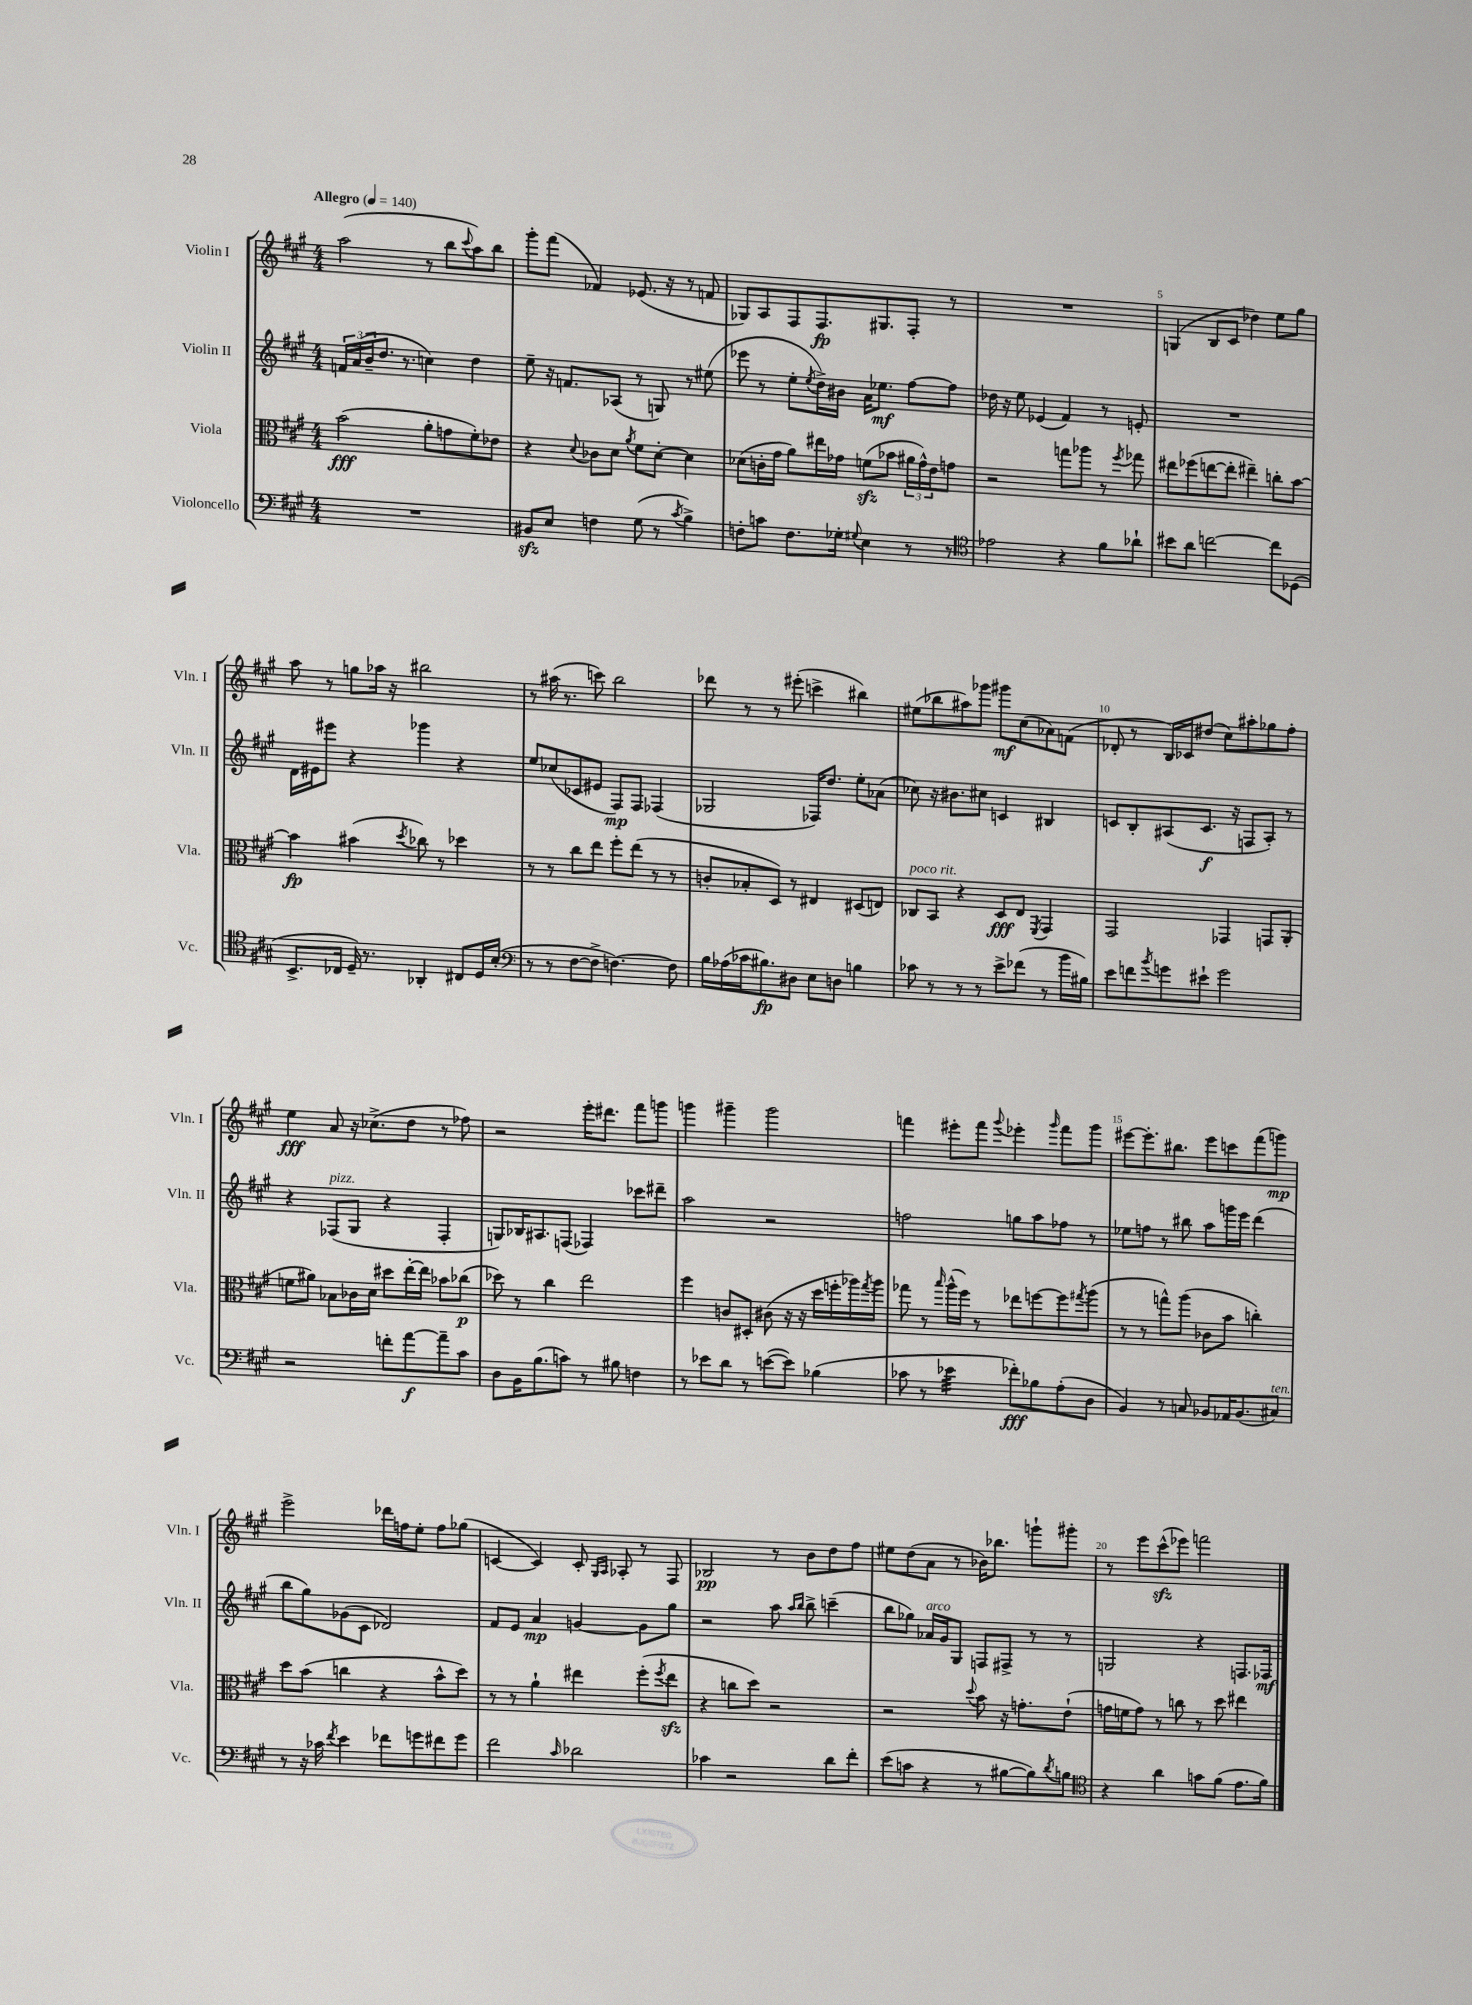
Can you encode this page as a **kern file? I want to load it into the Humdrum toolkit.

**kern	**kern	**kern	**kern
*staff4	*staff3	*staff2	*staff1
*clefF4	*clefC3	*clefG2	*clefG2
*k[f#c#g#]	*k[f#c#g#]	*k[f#c#g#]	*k[f#c#g#]
*M4/4	*M4/4	*M4/4	*M4/4
*MM140	*MM140	*MM140	*MM140
1r	(2b\	24f/LL	(2aa\
.	.	(24a/	.
.	.	24b~/J	.
.	.	8.dd/J	.
.	.	8.r	.
.	8a'\L	4cc\)	8r
.	8g\	.	8bb\L
.	.	.	8qqccc#/
.	8f#'\)	4dd\	8aa\)
.	8e-\J	.	8bb\J
=	=	=	=
8BB#/L	4r	8ee~\	8ggg#'\L
8E/J	.	16r	(8fff#\J
.	.	8.f/L	.
.	8qqd/	.	.
4F\	8c-\L	.	4f-/)
.	8d\J	(8A-/J	.
.	8qa/	.	.
(8G#\	8f#\L	8r	(8.e-/
8r	[8d'\J	8G/)	.
.	.	.	16r
8qc#/	.	.	.
4B^\)	4d\]	8r	8r
.	.	(8ee#\	8f/
=	=	=	=
8F'\L	(8d-\L	8eee-\	8G-/L)
8c\J	16c'\L	8r	8A/
.	16g#\JJ	.	.
8.F\L	8a\L)	8ee'\L	8F#/
.	.	8qee/	.
.	16ee#\L	16dd^\L)	8.F#/
16G-'\Jk	16g-\JJ	16b#\JJ	.
8qqG#/	.	.	.
4E\	(8f\L	16a\LK	.
.	.	8.ee-\J	8.G#/
.	8b-\J	.	.
8r	24a#\LL	[8ff#\L	8F#'/J
.	24g-^^\)	.	.
.	24e\J	.	.
8r	8g\J	8ff#\]J	8r
=	=	=	=
*clefC4	*	*	*
2e-\	2r	16dd-\	1r
.	.	16r	.
.	.	8ee\	.
.	.	(4e-/	.
4r	8gg\L	4f#/)	.
.	8aa-\J	.	.
8f#\L	8r	8r	.
.	8qff#/	.	.
8a-`\J	8gg-\	8e'/	.
=	=	=	=
8b#\L	8ee#\L	1r	(4G/
8a\J	(8ff-\	.	.
[2cc\	[8ee\	.	8B/L
.	8ee'\]J	.	8c#/J
.	4ee#~\)	.	4dd-\)
8cc\]L	8cc'\L	.	8ee\L
(8D-\J	[8b\J	.	8gg#\J
=	=	=	=
8.BB^/L	4b\]	16d\LL	8aa\
.	.	16e#\J	.
.	.	8eee#\J	8r
16C-/Jk	.	.	.
16D~/)	(4b#\	4r	8gg\L
8.r	.	.	.
.	.	.	16aa-\Jk
.	.	.	16r
.	8qdd/	.	.
4AA-'/	8cc-\)	4ggg-\	2bb#\
.	8r	.	.
8C#/L	4dd-\	4r	.
16D/L	.	.	.
(16B'/JJ	.	.	.
=	=	=	=
*clefF4	*	*	*
8r	8r	8ee/L	8r
8r	8r	(8cc-/	(16aa#\
.	.	.	8.r
[8F#\L	8cc#\L	8c-/	.
8F#^\]J	8ee\J	8e#/J	8ccc\)
[4.F\)	8ff#'\L	8F#/L)	2bb\
.	(8ee\J	8F#/J	.
.	8r	(4F-/	.
8F\]	8r	.	.
=	=	=	=
16B\LL	8c'/L	2G-/	8ddd-\
(16A-\	.	.	.
16c-\J	8B-'/	.	8r
8.B#\)	.	.	.
.	8D/J)	.	8r
8D#\J	8r	.	(8eee#'\
8E\L	4E#/	16F-/LK)	4ccc^\
.	.	8.dd/J	.
8D\J	.	.	.
4B\	(8D#/L	8ee'\L	4bb#\)
.	8E/J)	(8a-\J	.
=	=	=	=
8c-\	8C-/L	8cc-\)	(8ee#\L
8r	8BB/J	16r	8bb-\
.	.	8.b#\L	.
8r	4r	.	8aa#\)
8r	.	8cc#\J	8ggg-\J
8e^\L	8D/L	4c/	8ggg#\L
(8f-\J	8E/J	.	(8cc#\
.	8qFF#/	.	.
8r	4GG#/	4B#/	8a-\)
16b\LL	.	.	(8f\J
16B#\JJ)	.	.	.
=	=	=	=
8e\L	2GG#/	8c/L	8d-'/
8f\	.	8B'/	8r
8qb/	.	.	.
8g\	.	(8A#/	16B/LL)
.	.	.	16c-/J
8e#`\J	.	8.c/J	(8dd#/J
2g\	4GG-/	.	8cc#\L)
.	.	16r	.
.	.	8F/L	8aa#'\
.	8GG/L	8A#'/J)	8gg-\
.	(8AA'/J	8r	8ff#'\J
=	=	=	=
2r	8f\L	4r	4ee\
.	8a#\J)	.	.
.	8B-\L	(8F-/L	8a/
.	16c-\L	8G#/J	16r
.	16d\JJ	.	(8.cc-^\L
8f'\L	8dd#\L	4r	.
[8a\	[16ee'\L	.	8dd\J
.	16ee\]JJ	.	.
8a~\]	8b-\L	4F-'/	8r
8c#\J	(8cc-\J	.	8ff-\)
=	=	=	=
8D\L	8dd-\)	8G/L)	2r
16BB\K	8r	16B-/K	.
(8.B\	.	8.A#/	.
.	4cc#\	.	.
8c\J)	.	(8F/J	.
8r	2ee\	4F-/)	16eee'\LK
.	.	.	8.ddd#\J
8B#\	.	.	.
4F\	.	8ccc-\L	8fff#\L
.	.	8ddd#~\J	8ggg\J
=	=	=	=
8r	4ff#\	2aa\	4ggg\
8e-\L	.	.	.
8d\J	8c/L	.	4ggg#~\
8r	8D#'/J	.	.
([8e\L	(8c#\	2r	2ggg#\
8e\]J)	16r	.	.
.	16r	.	.
(4B-\	16dd\LL	.	.
.	16ff'\	.	.
.	16aa-\)	.	.
.	8qgg#/	.	.
.	16aa-\JJ	.	.
=	=	=	=
8c-\	8gg-\	2ff\	4fff\
8r	8r	.	.
.	16qqbb/	.	.
4e-\	(16aa^^\LL	.	8eee#'\L
.	16ff#\JJ)	.	.
.	8r	.	8fff\J
.	.	.	8qqggg#/
8f-'\L)	8ee-\L	8gg\L	4eee-'\
8B-\	[8ff\	8aa\	.
.	.	.	16qqggg#/
(8A'\	8ff\]	8ff-\J	8fff\L
.	8qgg#/	.	.
8D\J	(8aa\J	8r	8ggg#\J
=	=	=	=
4BB/)	8r	8ee-\L	[8eee#\L
.	8r	8ff\J	8.eee#'\]
8r	8gg^^\L)	8r	.
.	.	.	8.bb#\J
8C/	(8aa\J	8bb#\	.
8BB-/L	8c-\L	8aa\L	8eee#\L
16AA-/K	8b\J	16ggg\L	8ccc\
(8.BB-/	.	16eee\JJ	.
.	4cc'\)	(4ddd\	(8fff#\
8C#/J)	.	.	8ggg\J)
=	=	=	=
8r	8dd\L	8bb\L	2eee^\
16r	(8b\J	8gg#\)	.
16c-\	.	.	.
8qf#/	.	.	.
4e\	4cc\	(8g-\	.
.	.	8c#\J	.
8f-\L	4r	2d-/)	16ddd-\LL
.	.	.	16ff\J
8g\	.	.	8ee'\J
8f#\	8b^^\L	.	8ff\L
8g\J	8dd\J)	.	(8gg-\J
=	=	=	=
2f#\	8r	8f#/L	[4c/
.	8r	8e/J	.
.	4a`\	4a/	4c/])
16qqc#/	.	.	.
2d-\	4ee#\	[4g/	8c'/
.	.	.	16qqG#/LL
.	.	.	16qqA/JJ
.	.	.	8A-'/
.	(8ff#'\L	8g\]L	8r
.	8qff#/	.	.
.	8ee#\J	8gg#\J	8F#/
=	=	=	=
4c-\	4r	2r	2B-/
2r	8cc\L	.	.
.	8dd\J)	.	.
.	2r	8aa\	8r
.	.	16qqaa/LL	.
.	.	16qqbb/JJ	.
.	.	8bb^\	8b\L
8d\L	.	(4ccc~\	8dd\
8f#'\J	.	.	8ff#\J
=	=	=	=
(8e\L	2r	8bb\L	8ee#\L
8c\J	.	8gg-\J)	(8dd\
4r	.	16a-/LL	8a\J
.	.	16g#/J	.
.	.	8G#/J	8r
.	8qqdd/	.	.
8r	8b\	8F/L	16b-\LK)
.	.	.	8.bb-\J
[8B#\L	16r	8F#^/J	.
.	8.g'\L	.	.
8B#\])	.	8r	8ggg`\L
8qd/	.	.	.
8B\J	(8e`\J	8r	8ggg#'\J
=	=	=	=
*clefC4	*	*	*
4r	16g\LL	2G/	8r
.	16f\J	.	.
.	8g\J)	.	8eee\L
4a\	8r	.	(8ccc#^^\
.	8cc\	.	8eee-\J)
8g\L	8r	4r	2fff\
(8f#\J	8dd\	.	.
8.e\L	4ee#\	8.F/L	.
16f#\Jk)	.	16F-/Jk	.
==	==	==	==
*-	*-	*-	*-
